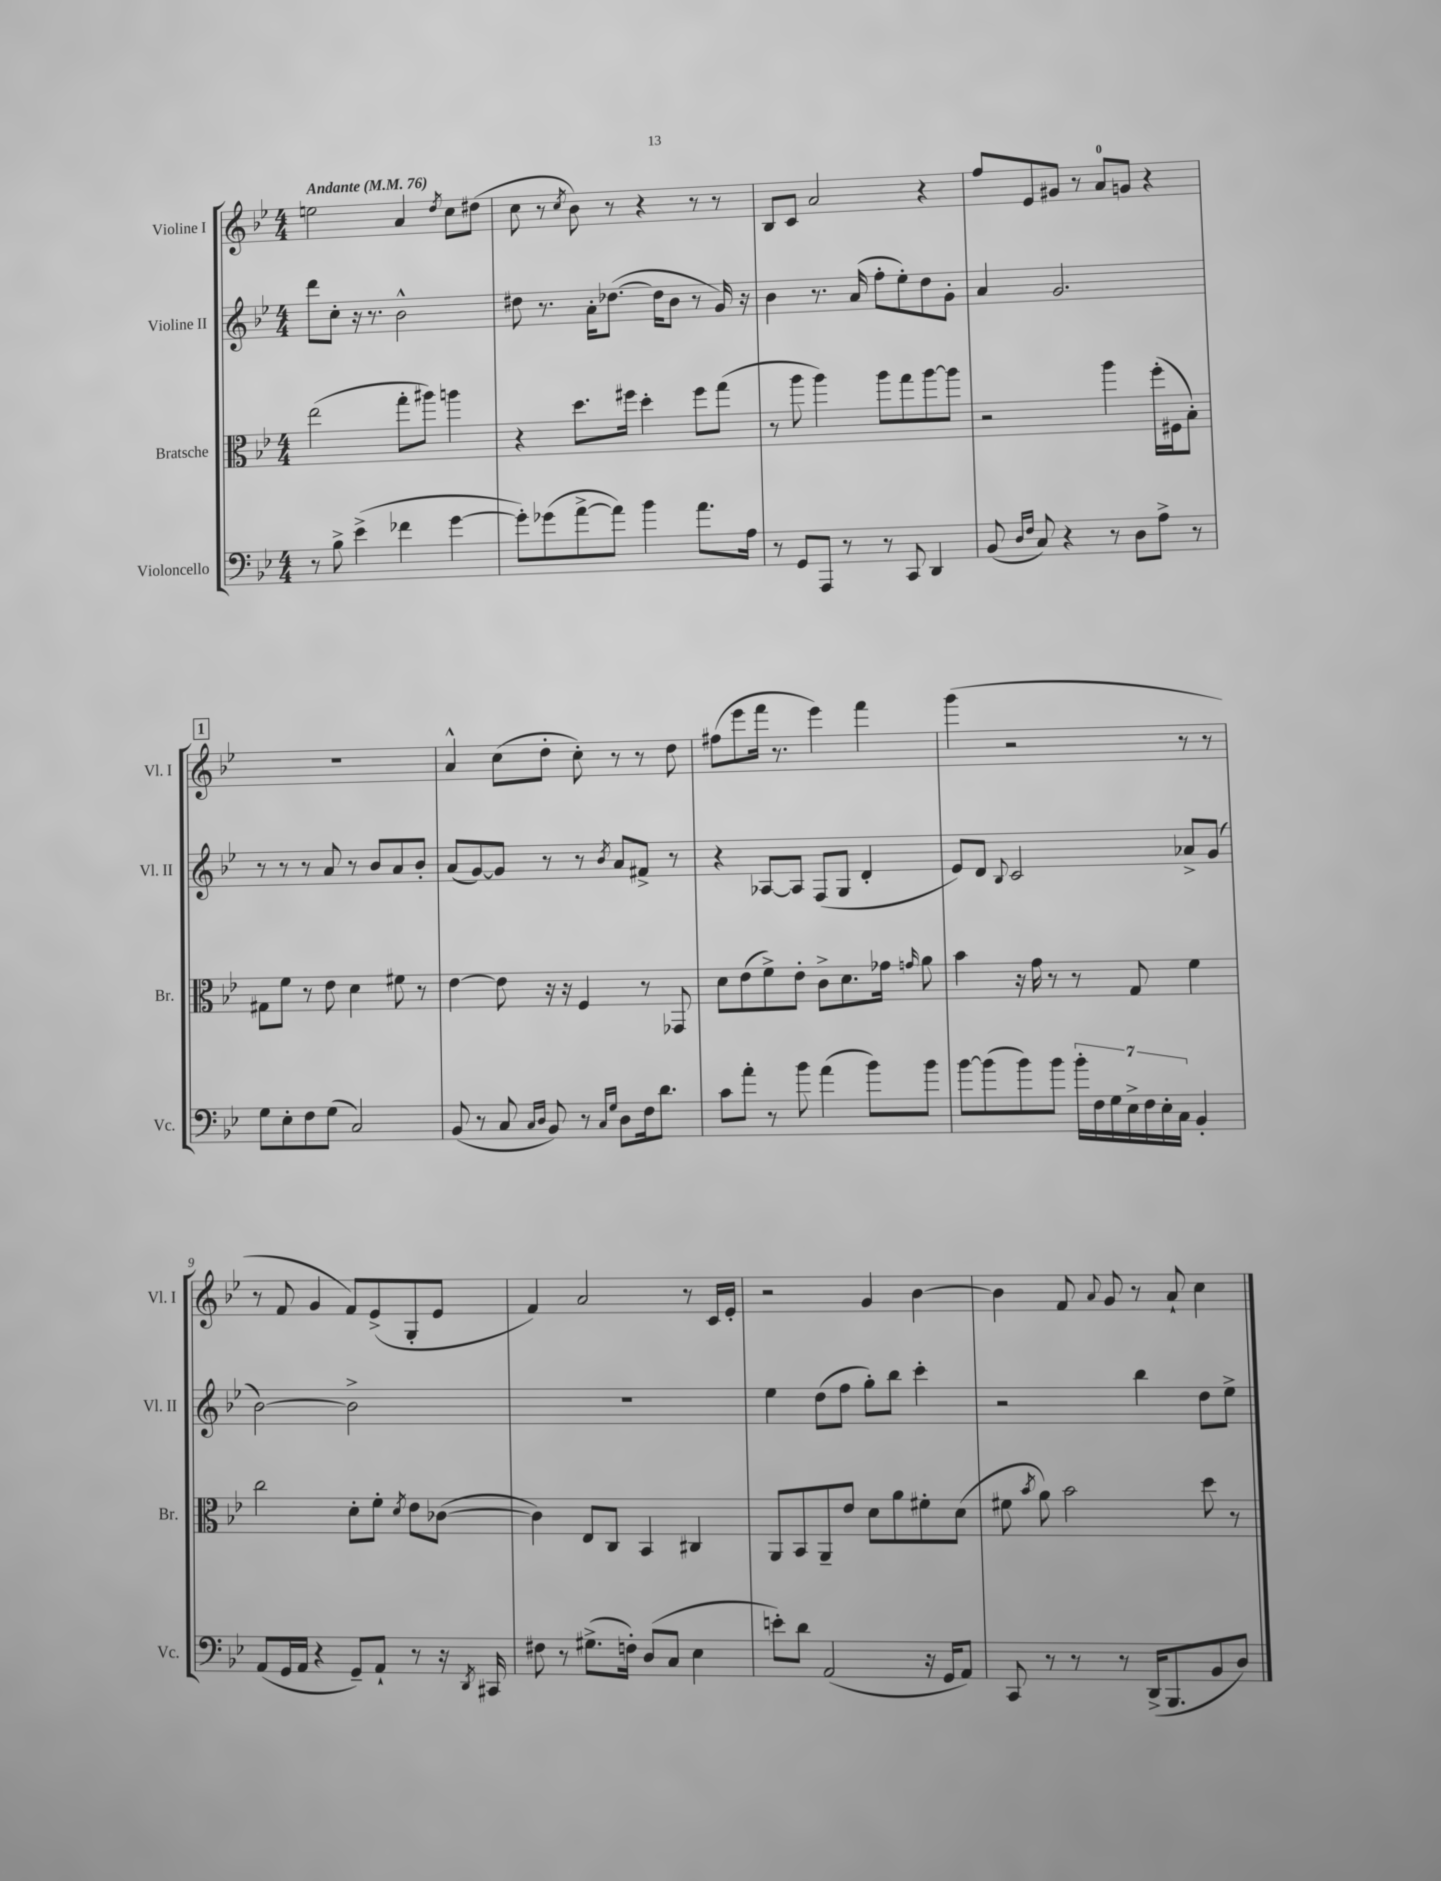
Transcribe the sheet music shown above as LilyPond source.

<<
\new StaffGroup <<
\new Staff = "s0" \with { instrumentName = "Violine I" shortInstrumentName = "Vl. I" } {
    \clef treble \key bes \major \numericTimeSignature \time 4/4 \tempo "Andante" 4 = 76
    \autoBeamOff e''2 a'4 \acciaccatura { d''8 } c''8[ dis''8]( |
    c''8 r8 \acciaccatura { c''8 } bes'8) r8 r4 r8 r8 |
    bes8[ c'8] a'2 r4 |
    f''8[ ees'8 gis'8] r8 a'8[-0 g'8] r4 |
    \mark \markup { \box "1" } R1 |
    a'4-^ c''8[( d''8]-. c''8-.) r8 r8 d''8 |
    fis''8[( ees'''8 f'''16] r8. ees'''4) f'''4 |
    g'''4( r2 r8 r8 |
    r8 f'8 g'4 f'8[) ees'8->( g8-. ees'8] |
    f'4) a'2 r8 c'16[ ees'16]-. |
    r2 g'4 bes'4~ |
    bes'4 f'8 \appoggiatura { a'8 } g'8 r8 a'8-! c''4 \bar "|." |
}
\new Staff = "s1" \with { instrumentName = "Violine II" shortInstrumentName = "Vl. II" } {
    \clef treble \key bes \major \numericTimeSignature \time 4/4
    \autoBeamOff d'''8[ c''8]-. r16 r8. bes'2-^ |
    dis''8 r8. a'16[-. des''8.]~( des''16[ bes'8] r8 g'16) r16 |
    bes'4 r8. a'16( f''8[-. ees''8-.) d''8 g'8]-. |
    a'4 g'2. |
    \mark \markup { \box "1" } r8 r8 r8 a'8 r8 bes'8[ a'8 bes'8]-. |
    a'8[( g'8~) g'8] r8 r8 \acciaccatura { bes'8 } a'8[ fis'8]-> r8 |
    r4 aes8[~ aes8] f8[( g8] d'4-. |
    ees'8[) d'8] \appoggiatura { bes8 } c'2 aes'8[-> g'8]( |
    bes'2~) bes'2-> |
    R1 |
    ees''4 d''8[( f''8] g''8[-.) bes''8] c'''4-. |
    r2 bes''4 d''8[ ees''8]-> \bar "|." |
}
\new Staff = "s2" \with { instrumentName = "Bratsche" shortInstrumentName = "Br." } {
    \clef alto \key bes \major \numericTimeSignature \time 4/4
    \autoBeamOff ees''2( g''8[-. ais''8]) a''4 |
    r4 d''8.[ fis''16] d''4-. fis''8[ g''8]( |
    r8 a''8 a''4) a''8[ g''8 a''8~ a''8] |
    r2 a''4 f''16[-.( fis16 bes8]-.) |
    \mark \markup { \box "1" } gis8[ f'8] r8 ees'8 d'4 fis'8 r8 |
    ees'4~ ees'8 r16 r16 f4 r8 ges,8 |
    d'8[ ees'8( f'8->) ees'8]-. c'8[-> d'8. ges'16] \grace { g'16 } a'8 |
    bes'4 r16 g'16 r8 r8 g8 f'4 |
    c''2 d'8[-. f'8]-. \acciaccatura { d'8 } ees'8[ ces'8]~( |
    ces'4) ees8[ c8] bes,4 cis4 |
    a,8[ bes,8 a,8-- ees'8] d'8[ a'8 fis'8-. d'8]( |
    fis'8 \acciaccatura { bes'8 } a'8) bes'2 d''8 r8 \bar "|." |
}
\new Staff = "s3" \with { instrumentName = "Violoncello" shortInstrumentName = "Vc." } {
    \clef bass \key bes \major \numericTimeSignature \time 4/4
    \autoBeamOff r8 bes8-> ees'4->( fes'4 g'4~ |
    g'8[-.) ges'8( a'8~-> a'8]) bes'4 a'8.[ a16] |
    r8 g,8[ a,,8] r8 r8 c,8 d,4 |
    bes,8( \grace { d16[ f16] } c8) r4 r8 d8[ a8]-> r8 |
    \mark \markup { \box "1" } g8[ ees8-. f8 g8]( c2) |
    bes,8( r8 c8 \grace { c16[ d16] } bes,8) r8 \grace { c16[ g16] } d8[ f16 d'8.] |
    c'8[ a'8]-. r8 bes'8 a'4( bes'8[) bes'8] |
    bes'8[~ bes'8( bes'8) bes'8] \tuplet 7/4 { bes'16[-. f16 g16 ees16-> f16 ees16-. c16] } bes,4-. |
    a,8[( g,16 a,16] r4 g,8[--) a,8]-! r8 r16 \acciaccatura { d,8 } cis,16 |
    fis8 r8 gis8.[->( f16]-.) d8[( c8] ees4 |
    e'8[-.) d'8] a,2( r16 g,16[ a,8]) |
    c,8 r8 r8 r8 d,16[->( bes,,8. bes,8 d8]) \bar "|." |
}
>>
>>
